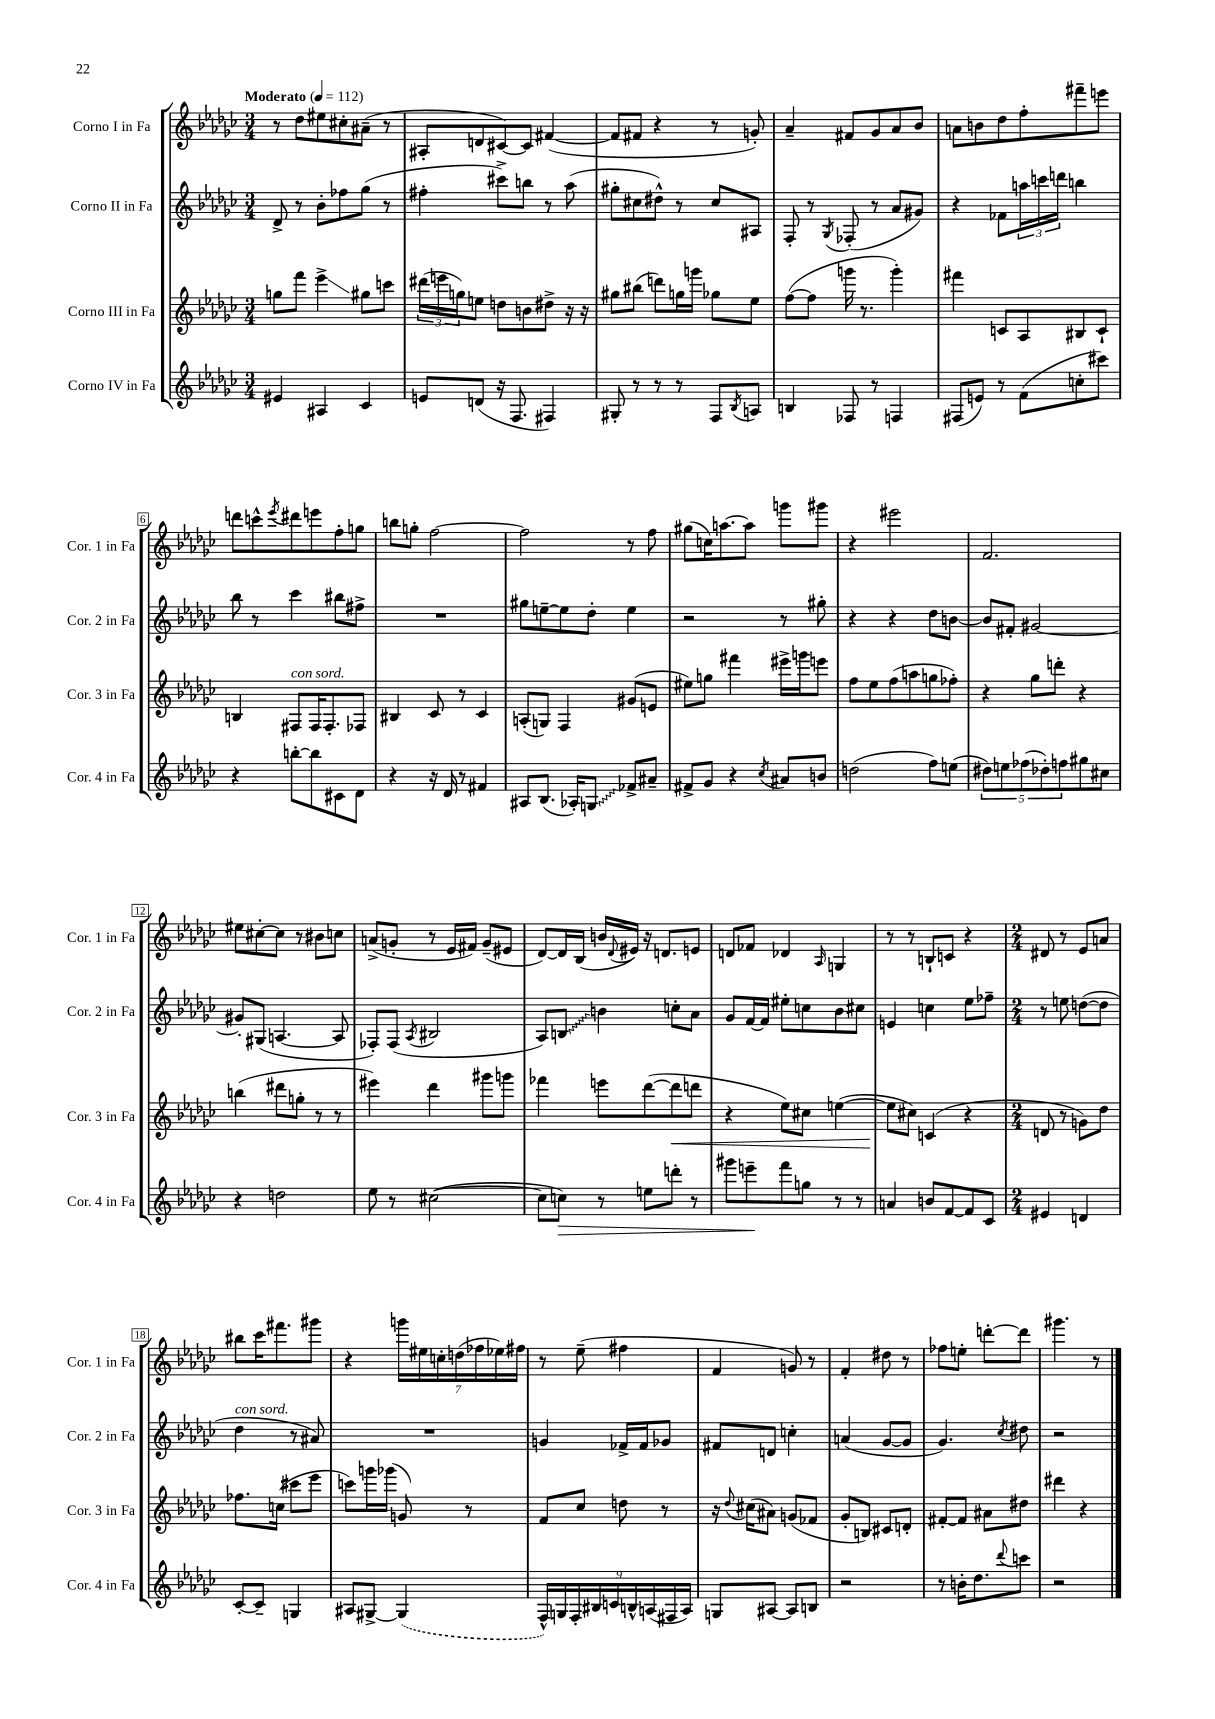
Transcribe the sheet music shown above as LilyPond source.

<<
\new StaffGroup <<
\new Staff = "s0" \with { instrumentName = "Corno I in Fa" shortInstrumentName = "Cor. 1 in Fa" } {
    \clef treble \key ges \major \numericTimeSignature \time 3/4 \tempo "Moderato" 4 = 112
    r8 des''8 eis''8 cis''8-. ais'8--( r8 |
    ais8-. d'8 cis'8~) cis'8 fis'4~( |
    fis'8 fis'8 r4 r8 g'8-.) |
    aes'4-- fis'8 ges'8 aes'8 bes'8 |
    a'8 b'8 des''8 f''8-. fis'''8-- e'''8 |
    d'''8 c'''8-^ \acciaccatura { ees'''8 } dis'''8 e'''8 f''8-. g''8 |
    b''8 g''8-. f''2~ |
    f''2 r8 f''8 |
    gis''8( c''16) a''8.~ a''8 g'''8 gis'''8 |
    r4 eis'''2 |
    f'2. |
    eis''8 cis''8~-. cis''8 r8 bis'8 c''8 |
    a'8->( g'8-. r8 ees'16 fis'16) g'8--( eis'8 |
    des'8~) des'16 bes16( b'16 \appoggiatura { des'8 } eis'16) r16 d'8. e'8 |
    d'8 fes'8 des'4 \grace { aes16 } g4 |
    r8 r8 b8-! c'8 r4 |
    \numericTimeSignature \time 2/4 dis'8 r8 ees'8 a'8 |
    bis''8 ces'''16 fis'''8. gis'''8 |
    r4 \tuplet 7/4 { g'''16 eis''16 c''16-. d''16( fes''16 ees''16) fis''16 } |
    r8 ees''8--( fis''4 |
    f'4 g'8) r8 |
    f'4-. dis''8 r8 |
    fes''8 e''8-. d'''8~-. d'''8 |
    gis'''4. r8 \bar "|." |
}
\new Staff = "s1" \with { instrumentName = "Corno II in Fa" shortInstrumentName = "Cor. 2 in Fa" } {
    \clef treble \key ges \major \numericTimeSignature \time 3/4
    des'8-> r8 bes'8-. fes''8 ges''8( r8 |
    fis''4-. cis'''8->) b''8 r8 aes''8( |
    gis''8-. cis''8 dis''8-^) r8 cis''8 ais8 |
    f8-. r8 \acciaccatura { ges8 } fes8-.( r8 aes'8 gis'8) |
    r4 fes'8 \tuplet 3/2 { a''16 c'''16 d'''16 } b''4 |
    bes''8 r8 ces'''4 bis''8 fis''8-> |
    R2. |
    gis''8 e''8~-- e''8 des''8-. e''4 |
    r2 r8 gis''8-. |
    r4 r4 des''8 b'8~ |
    b'8 fis'8-. gis'2~ |
    gis'8-. gis8( a4.~ a8 |
    fes8-.) fes8( \acciaccatura { aes8 } bis2 |
    aes8) \once \override Glissando.style = #'zigzag b8\glissando b'4 c''8-. aes'8 |
    ges'8 f'16~ f'16 eis''8-. c''8 bes'8 cis''8 |
    e'4 c''4 ees''8 fes''8-- |
    \numericTimeSignature \time 2/4 r8 e''8 d''8~( d''8 |
    des''4^\markup { \italic "con sord." } r8 ais'8) |
    R2 |
    g'4 fes'16-> fes'16 ges'8 |
    fis'8 d'8 c''4-. |
    a'4( ges'8~ ges'8 |
    ges'4.) \acciaccatura { ces''8 } dis''8 |
    r2 \bar "|." |
}
\new Staff = "s2" \with { instrumentName = "Corno III in Fa" shortInstrumentName = "Cor. 3 in Fa" } {
    \clef treble \key ges \major \numericTimeSignature \time 3/4
    g''8 f'''8 ees'''4->\glissando gis''8 c'''8 |
    \tuplet 3/2 { dis'''16( e'''16 g''16) } e''8 d''8 b'8 dis''8-> r16 r16 |
    gis''8 bis''8( d'''8) g''16 g'''16 ges''8 ees''8 |
    f''8~( f''8 g'''16 r8. g'''4-.) |
    fis'''4 c'8 aes8 bis8 c'8-! |
    b4 fis8^\markup { \italic "con sord." } fis16 fis8.-. fes8 |
    bis4 ces'8 r8 ces'4 |
    a8-.( g8) f4 gis'8( e'8 |
    eis''8) g''8 fis'''4 eis'''16-> g'''16 e'''8 |
    f''8 ees''8 f''8( a''8 g''8 fes''8-.) |
    r4 ges''8 d'''8-. r4 |
    b''4( dis'''8 g''8-. r8 r8 |
    eis'''4) des'''4 gis'''8 g'''8 |
    fes'''4 e'''8 des'''8~( des'''8\< d'''8 |
    r4 ees''8) cis''8 e''4~( |
    e''8\! cis''8) c'4( r4 |
    \numericTimeSignature \time 2/4 d'8 r8 g'8) des''8 |
    fes''8. c''16( cis'''8 ees'''8 |
    c'''8) g'''16 ges'''16( g'8) r8 |
    f'8 ces''8 d''8 r8 |
    r16 \appoggiatura { des''8 } cis''16( ais'8) g'8( fes'8 |
    ges'8-. b8) cis'8 d'8-. |
    fis'8~-. fis'8 ais'8 dis''8 |
    dis'''4 r4 \bar "|." |
}
\new Staff = "s3" \with { instrumentName = "Corno IV in Fa" shortInstrumentName = "Cor. 4 in Fa" } {
    \clef treble \key ges \major \numericTimeSignature \time 3/4
    eis'4 ais4 ces'4 |
    e'8 d'8( r16 f8. fis4) |
    gis8-. r8 r8 r8 f8 \acciaccatura { bes8 } a8 |
    b4 fes8 r8 f4 |
    fis8( e'8) r8 f'8( c''8-. cis'''8) |
    r4 b''8~-. b''8 cis'8 des'8 |
    r4 r16 des'16 r8 fis'4 |
    ais8 bes8.( aes16-.) \once \override Glissando.style = #'zigzag g8\glissando fes'8-> ais'8-- |
    fis'8-> ges'8 r4 \acciaccatura { ces''8 } ais'8 b'8 |
    d''2( f''8) e''8( |
    \tuplet 5/4 { dis''8) e''8 fes''8( des''8-.) f''8 } gis''8 cis''8 |
    r4 d''2 |
    ees''8 r8 cis''2~( |
    cis''8 c''8\>) r8 e''8 d'''8-. r8 |
    gis'''8 e'''8--\! f'''8 g''8 r8 r8 |
    a'4 b'8 f'8~ f'8 ces'8 |
    \numericTimeSignature \time 2/4 eis'4 d'4 |
    ces'8~-. ces'8-- g4 |
    ais8 gis8~-> \once \slurDashed gis4( |
    \tuplet 9/8 { f16-^) g16 f16-. bis16 c'16 b16-^ a16( fis16 a16) } |
    g8 ais8~ ais8 b8 |
    r2 |
    r8 b'16-. des''8. \appoggiatura { des'''8 } c'''8 |
    r2 \bar "|." |
}
>>
>>
\layout { \context { \Score \override BarNumber.stencil = #(make-stencil-boxer 0.1 0.3 ly:text-interface::print) } }
